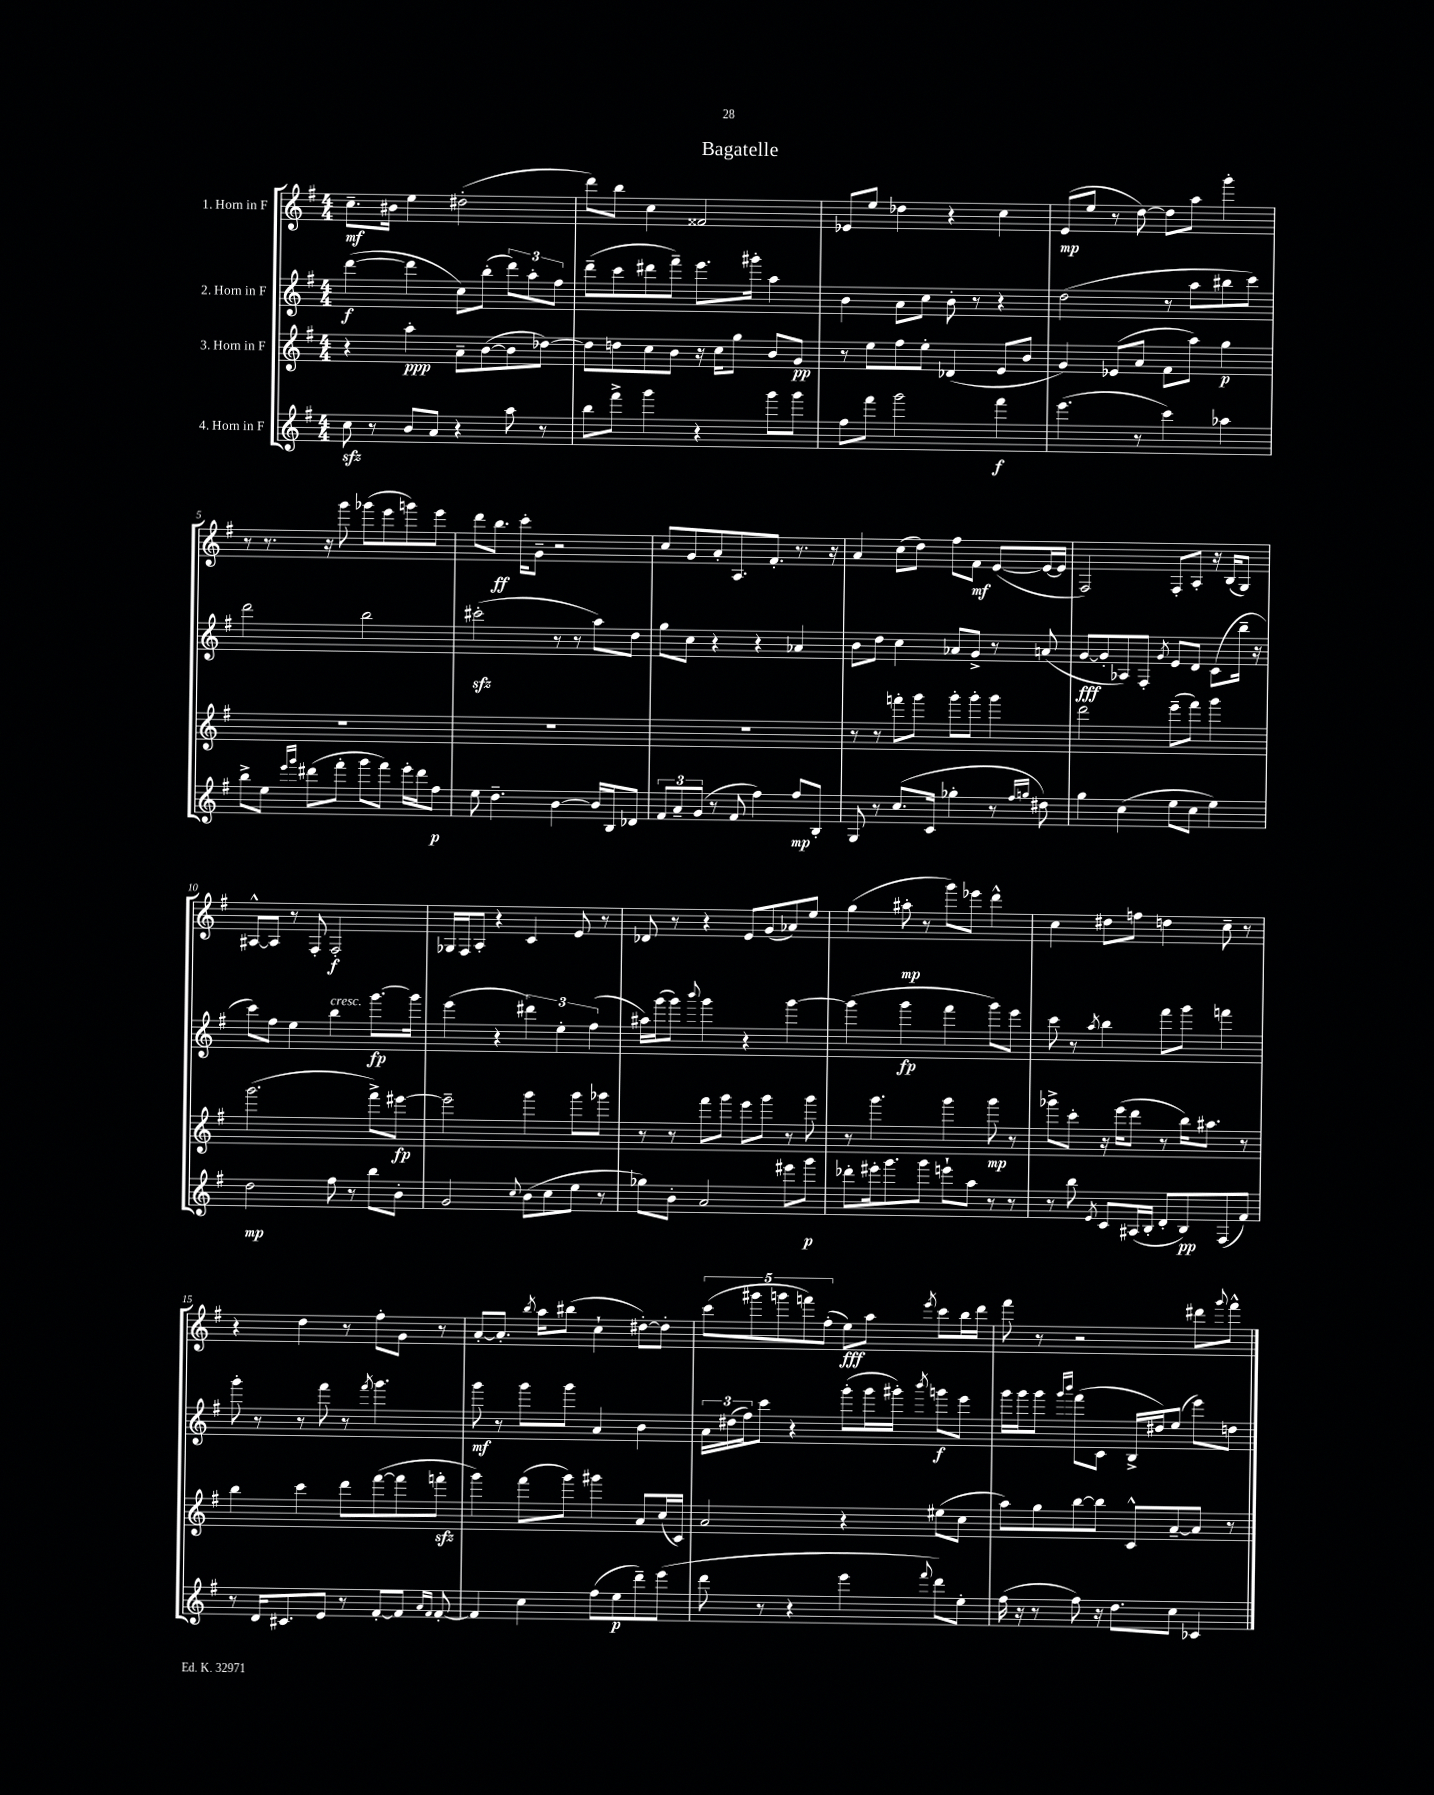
\header { title = "Bagatelle" }
<<
\new StaffGroup <<
\new Staff = "s0" \with { instrumentName = "1. Horn in F" } {
    \clef treble \key g \major \numericTimeSignature \time 4/4
    c''8.--\mf bis'16 e''4 dis''2-.( |
    d'''8) b''8 c''4 fisis'2 |
    ees'8 e''8 des''4 r4 c''4 |
    e'8\mp( e''8 r8 d''8~) d''8 a''8 g'''4-. |
    r8 r8. r16 g'''8 ges'''8( e'''8 g'''8) e'''8 |
    d'''8 b''8.\ff c'''16-. g'8-- r2 |
    c''8 g'8 a'8-. a8. fis'8.-. r8. r16 |
    a'4 c''8( d''8) fis''8 fis'8\mf e'8~( e'16~ e'16 |
    fis2) fis8-. a8-. r16 b16( g8) |
    ais8~-^ ais8 r8 fis8-. fis2-.\f |
    ges16 fis16 a8-. r4 c'4 e'8 r8 |
    des'8 r8 r4 e'8 g'8( aes'8) e''8 |
    g''4( ais''8-.\mp r8 g'''8) ees'''8 d'''4-^ |
    c''4 dis''8 f''8 d''4 c''8-- r8 |
    r4 d''4 r8 fis''8-. g'8 r8 |
    a'8~-. a'8.-. \acciaccatura { b''8 } a''16 bis''8( c''4-! dis''8~-.) dis''8-. |
    \tuplet 5/4 { c'''8( gis'''8 g'''8 f'''8) fis''8-.( } e''8\fff) a''8 \acciaccatura { e'''8 } c'''8 b''16 d'''16 |
    fis'''8 r8 r2 dis'''8 \appoggiatura { g'''8 } fis'''8-^ \bar "|." |
}
\new Staff = "s1" \with { instrumentName = "2. Horn in F" } {
    \clef treble \key g \major \numericTimeSignature \time 4/4
    d'''4~\f( d'''4 c''8) b''8-.( \tuplet 3/2 { d'''8) a''8-. fis''8 } |
    d'''8--( c'''8 dis'''8 fis'''8--) e'''8. gis'''16-. a''4 |
    b'4 a'8 c''8 b'8-. r8 r4 |
    d''2( r8 a''8 bis''8 c'''8) |
    d'''2 b''2 |
    cis'''2-.\sfz( r8 r8 a''8) d''8 |
    g''8 c''8 r4 r4 aes'4 |
    b'8 d''8 c''4 aes'8 g'8-> r8 a'8( |
    g'8~\fff g'8-. aes8) fis8-. \acciaccatura { g'8 } e'8 d'8 c'8( b''16-- r16 |
    c'''8) fis''8 e''4 b''4^\markup { \italic "cresc." } g'''8.~\fp g'''16 |
    e'''4( r4 \tuplet 3/2 { dis'''4) e''4-. fis''4( } |
    ais''16) g'''16( g'''8) \appoggiatura { b'''8 } g'''4 r4 g'''4~ |
    g'''4( g'''4\fp fis'''4 g'''8) e'''8 |
    c'''8 r8 \acciaccatura { a''8 } b''4 fis'''8 g'''8 f'''4 |
    g'''8-. r8 r8 fis'''8 r8 \acciaccatura { fis'''8 } g'''4. |
    g'''8\mf r8 g'''8 g'''8 a'4 b'4 |
    \tuplet 3/2 { a'16 dis''16( fis''16) } c'''8 r4 g'''8-.( g'''16 gis'''16-.) \acciaccatura { b'''8 } g'''8\f e'''8 |
    g'''16 g'''16 g'''8 \grace { g'''16 b'''16 } fis'''8( c'8 b16-> dis''16) e''8( e'''8) d''8 \bar "|." |
}
\new Staff = "s2" \with { instrumentName = "3. Horn in F" } {
    \clef treble \key g \major \numericTimeSignature \time 4/4
    r4 a''4-.\ppp a'8-- b'8~( b'8 des''8~) |
    des''8 d''8 c''8 b'8 r16 c''16 g''8 b'8 g'8\pp |
    r8 e''8 fis''8 e''8-. des'4( e'8 b'8 |
    g'4) ees'8( a'8 fis'8 a''8) g''4\p |
    R1 |
    R1 |
    R1 |
    r8 r8 f'''8-. g'''8 g'''8-. g'''8-. g'''4 |
    d'''2 e'''8--( fis'''8) g'''4 |
    g'''2.( fis'''8->) eis'''8~\fp |
    eis'''2-- g'''4 g'''8 ges'''8 |
    r8 r8 fis'''8 g'''8 e'''8 g'''8 r8 g'''8 |
    r8 g'''4. g'''4 g'''8\mp r8 |
    ges'''8-> c'''8-. r16 e'''16( d'''8 r8 b''16) ais''8. r8 |
    b''4 c'''4 d'''8 fis'''8~( fis'''8 f'''8-.\sfz |
    g'''4) fis'''8( g'''8) gis'''4 a'8 c''16( c'16) |
    a'2 r4 eis''8( c''8 |
    a''8) g''8 b''8~ b''8 c'8-^ a'8~-- a'8 r8 \bar "|." |
}
\new Staff = "s3" \with { instrumentName = "4. Horn in F" } {
    \clef treble \key g \major \numericTimeSignature \time 4/4
    c''8\sfz r8 b'8 a'8 r4 a''8 r8 |
    b''8 fis'''8-> g'''4 r4 g'''8 g'''8 |
    fis''8 fis'''8 g'''2 fis'''4\f |
    e'''4.( r8 c'''4) aes''4 |
    b''8-> e''8 \grace { e'''16 g'''16 } dis'''8( fis'''8-. g'''8 fis'''8) e'''16-. dis'''16 fis''8\p |
    e''8 d''4.-- b'4~ b'16 b16 des'8 |
    \tuplet 3/2 { fis'8 a'8-- g'8( } r8 fis'8 fis''4) fis''8\mp b8-. |
    g8 r8 c''8.( c'16 ges''4-. r8 \grace { fis''16 g''16 } dis''8) |
    g''4 c''4( e''8 c''8 e''4) |
    d''2\mp fis''8 r8 b''8 b'8-. |
    g'2 \appoggiatura { c''8 } b'8( c''8 e''8 r8 |
    ges''8) b'8-. a'2 eis'''8 g'''8\p |
    des'''8-. eis'''16-. g'''8. g'''8 e'''8-! a''8 r8 r8 |
    r8 b''8 \acciaccatura { e'8 } c'8 ais16( b16-. d'8-. b8\pp) fis8( fis'8) |
    r8 d'16 cis'8. e'8 r8 fis'8~-. fis'8 \grace { a'16 fis'16 } fis'8~-. |
    fis'4 c''4 fis''8( e''8\p d'''8--) e'''8( |
    d'''8 r8 r4 e'''4 \appoggiatura { fis'''8 } d'''8) e''8-. |
    fis''16( r16 r8 fis''8) r16 d''8. c''8 ces'4 \bar "|." |
}
>>
>>
